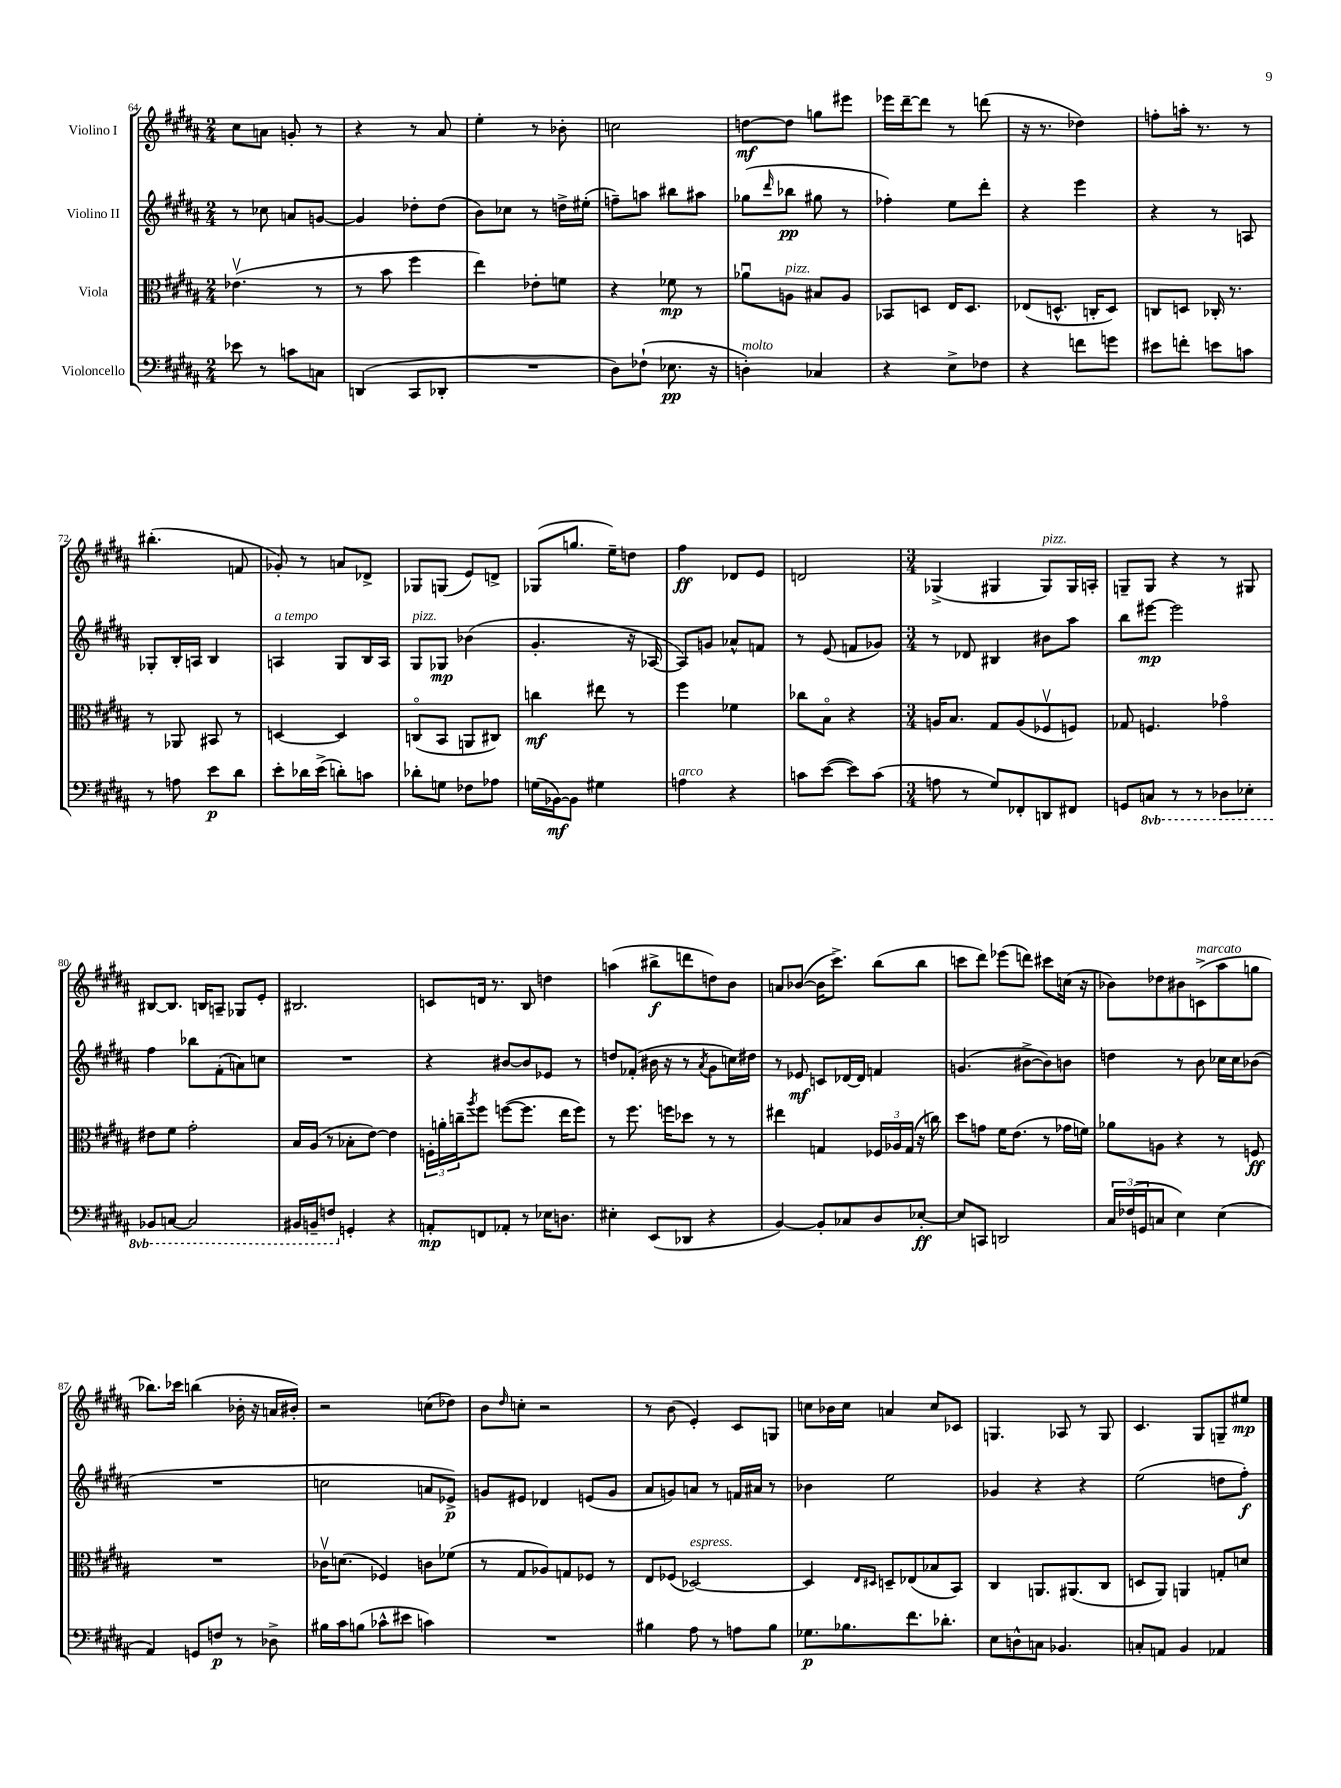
<<
\new StaffGroup <<
\new Staff = "s0" \with { instrumentName = "Violino I" } {
    \clef treble \key b \major \numericTimeSignature \time 2/4
    cis''8 a'8 g'8-. r8 |
    r4 r8 ais'8 |
    e''4-. r8 bes'8-. |
    c''2 |
    d''8~\mf d''8 g''8 eis'''8 |
    ees'''16 dis'''16~-- dis'''8 r8 d'''8( |
    r16 r8. des''4) |
    f''8-. a''16-. r8. r8 |
    bis''4.-.( f'8 |
    ges'8-.) r8 a'8 des'8-> |
    ges8 g8( e'8) d'8-> |
    ges8( g''8. e''16--) d''8 |
    fis''4\ff des'8 e'8 |
    d'2 |
    \numericTimeSignature \time 3/4 ges4->( gis4 gis8^\markup { \italic "pizz." }) gis16 a16-. |
    g8-- g8 r4 r8 gis8 |
    bis8~ bis8. b16 a8-- ges8 e'8-. |
    bis2. |
    c'8 d'16 r8. b8 d''4 |
    a''4( bis''8->\f d'''8 d''8) b'8 |
    a'8 bes'8~( bes'16 cis'''8.->) b''8( b''8 |
    c'''8 dis'''8) ees'''8( d'''8) cis'''8 c''16( r16 |
    bes'8) des''8 bis'8 c'8->^\markup { \italic "marcato" }( ais''8 g''8 |
    bes''8.) ces'''16 b''4( bes'16-. r16 a'16 bis'16-.) |
    r2 c''8( des''8) |
    b'8 \grace { dis''16 } c''8-. r2 |
    r8 b'8( e'4-.) cis'8 g8 |
    c''8 bes'16 c''16 a'4 c''8 ces'8 |
    g4. aes8 r8 g8 |
    cis'4. gis8 g8-- eis''8\mp \bar "|." |
}
\new Staff = "s1" \with { instrumentName = "Violino II" } {
    \clef treble \key b \major \numericTimeSignature \time 2/4
    r8 ces''8 a'8 g'8~ |
    g'4 des''8-. des''8( |
    b'8) ces''8 r8 d''16-> eis''16-.( |
    f''8--) a''8 bis''8 ais''8 |
    ges''8( \grace { dis'''16 } bes''8\pp gis''8 r8 |
    fes''4-.) e''8 dis'''8-. |
    r4 e'''4 |
    r4 r8 a8 |
    ges8-. b16-. a16 b4 |
    a4^\markup { \italic "a tempo" } gis8 b16 a16 |
    gis8^\markup { \italic "pizz." } ges8\mp bes'4( |
    gis'4.-. r16 aes16~ |
    aes8) g'8 aes'8-^ f'8 |
    r8 e'8( f'8 ges'8) |
    \numericTimeSignature \time 3/4 r8 des'8 bis4 bis'8 ais''8 |
    b''8 eis'''8~\mp eis'''2 |
    fis''4 bes''8 fis'8-.( a'8) c''8 |
    R2. |
    r4 bis'8~ bis'8 ees'8 r8 |
    d''8 fes'8-.( bis'16 r16 r8 \acciaccatura { ais'8 } gis'8 c''16) dis''16 |
    r8 ees'8\mf c'8 des'16~ des'16 f'4 |
    g'4.( bis'8~-> bis'8) b'8 |
    d''4 r8 b'8 ces''16 ces''16 bes'8( |
    R2. |
    c''2 a'8 ees'8->\p) |
    g'8 eis'8 des'4 e'8( g'8 |
    ais'8 g'8) a'8 r8 f'16 ais'16 r8 |
    bes'4 e''2 |
    ges'4 r4 r4 |
    e''2( d''8 fis''8-.\f) \bar "|." |
}
\new Staff = "s2" \with { instrumentName = "Viola" } {
    \clef alto \key b \major \numericTimeSignature \time 2/4
    ees'4.\upbow( r8 |
    r8 b'8 fis''4 |
    e''4) ees'8-. f'8 |
    r4 fes'8\mp r8 |
    aes'8\downbow a8^\markup { \italic "pizz." } bis8 a8 |
    bes,8 d8 e16 d8. |
    ees8( d8.-^ c16-. d8) |
    c8 d8 ces16-. r8. |
    r8 aes,8 bis,8 r8 |
    d4~ d4 |
    c8\flageolet( b,8 a,8 cis8) |
    c''4\mf eis''8 r8 |
    fis''4 fes'4 |
    ces''8 b8\flageolet r4 |
    \numericTimeSignature \time 3/4 a16 b8. gis8 a8( fes8\upbow f8) |
    ges8 f4. ges'4\flageolet |
    eis'8 fis'8 gis'2-. |
    b16 ais16( r8 bes8-. e'8~) e'4 |
    \tuplet 3/2 { f16-. a'16-. c''16-- } \acciaccatura { ais''8 } fis''8 f''8~( f''8. e''16 f''8) |
    r8 fis''8. f''16 des''8 r8 r8 |
    eis''4 g4 \tuplet 3/2 { fes16 aes16 g16( } r16 c''16) |
    dis''8 g'8 fis'16 e'8.( r8 ges'16 f'16) |
    aes'8 a8 r4 r8 f8\ff |
    R2. |
    ces'16\upbow d'8.( fes4) c'8 fes'8( |
    r8 gis8 aes8) g8 fes8 r8 |
    e8 fes8( des2~^\markup { \italic "espress." }) |
    des4 \grace { e16 dis16 } d8-- ees8( bes8 b,8) |
    cis4 a,8. ais,8.( cis8 |
    d8 ais,8) a,4 g8-. d'8 \bar "|." |
}
\new Staff = "s3" \with { instrumentName = "Violoncello" } {
    \clef bass \key b \major \numericTimeSignature \time 2/4 \set Staff.ottavationMarkups = #ottavation-simple-ordinals
    ees'8 r8 c'8 c8 |
    d,4( cis,8 des,8-. |
    R2 |
    dis8) fes8-!( ees8.\pp r16 |
    d4-.^\markup { \italic "molto" }) ces4 |
    r4 e8-> fes8 |
    r4 f'8 g'8 |
    eis'8 f'8-. e'8 c'8 |
    r8 a8 e'8\p dis'8 |
    e'8-. des'16 e'16->( d'8-.) c'8 |
    des'8-. g8 fes8 aes8 |
    g16( bes,16~\mf) bes,8 gis4 |
    a4^\markup { \italic "arco" } r4 |
    c'8 e'8~( e'8) c'8( |
    \numericTimeSignature \time 3/4 a8 r8 gis8) fes,8-. d,8 fis,8 |
    g,8 \ottava #-1 c,8 r8 r8 des,8 ees,8-. |
    bes,,8 c,8~ c,2 |
    bis,,16 b,,16-- f,8 \ottava #0 g,4-. r4 |
    a,8-.\mp f,8 aes,8-. r8 ees16 d8. |
    eis4-. e,8( des,8 r4 |
    b,4~) b,8-. ces8 dis8 ees8~-.\ff |
    ees8 c,8 d,2 |
    \tuplet 3/2 { cis16 fes16( g,16 } c8 e4) e4( |
    ais,4) g,8 f8\p r8 des8-> |
    bis16 cis'16 b8( ces'8-^ eis'8 c'4) |
    R2. |
    bis4 ais8 r8 a8 bis8 |
    ges8.\p bes8. fis'8. des'8.-. |
    e8 d8-^ c8 bes,4. |
    c8-. a,8 b,4 aes,4 \bar "|." |
}
>>
>>
\layout { \context { \Score currentBarNumber = #64 } }
